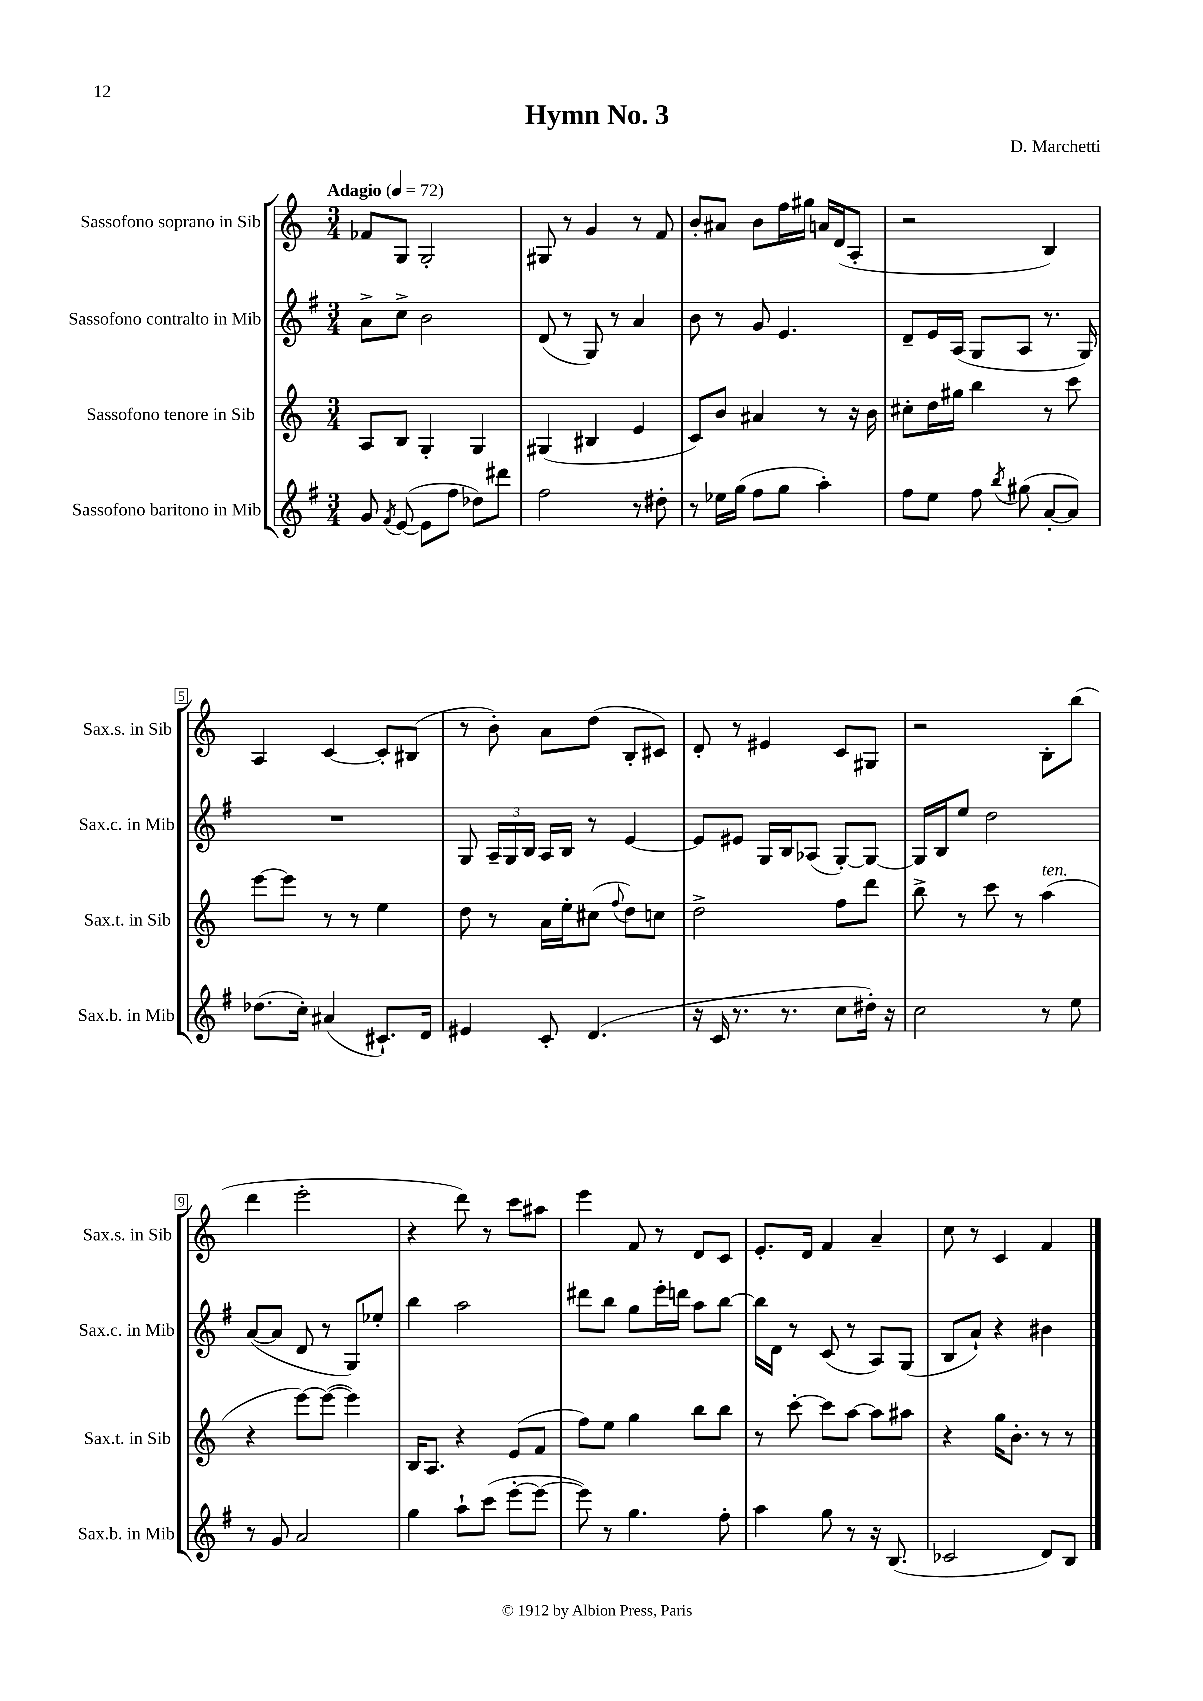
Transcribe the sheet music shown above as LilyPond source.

\header { title = "Hymn No. 3" composer = "D. Marchetti" }
<<
\new StaffGroup <<
\new Staff = "s0" \with { instrumentName = "Sassofono soprano in Sib" shortInstrumentName = "Sax.s. in Sib" } {
    \clef treble \key c \major \numericTimeSignature \time 3/4 \tempo "Adagio" 4 = 72
    \autoBeamOff fes'8[ g8] g2-. |
    gis8 r8 g'4 r8 f'8 |
    b'8[-. ais'8] b'8[ f''16 gis''16] a'16[ d'16( a8]-. |
    r2 b4) |
    a4 c'4~ c'8[-. bis8]( |
    r8 b'8-.) a'8[ d''8]( b8[-. cis'8]) |
    d'8-. r8 eis'4 c'8[ gis8] |
    r2 b8[-. b''8]( |
    d'''4 e'''2-. |
    r4 d'''8) r8 c'''8[ ais''8] |
    e'''4 f'8 r8 d'8[ c'8] |
    e'8.[-. d'16] f'4 a'4-- |
    c''8 r8 c'4 f'4 \bar "|." |
}
\new Staff = "s1" \with { instrumentName = "Sassofono contralto in Mib" shortInstrumentName = "Sax.c. in Mib" } {
    \clef treble \key g \major \numericTimeSignature \time 3/4
    \autoBeamOff a'8[-> c''8]-> b'2 |
    d'8( r8 g8) r8 a'4 |
    b'8 r8 g'8 e'4. |
    d'8[-- e'16 a16]( g8[ a8] r8. g16) |
    R2. |
    g8 \tuplet 3/2 { a16[-- g16 b16] } a16[ b16] r8 e'4~ |
    e'8[ eis'8] g16[ b16 aes8]( g8[~-.) g8]~ |
    g16[ b16 e''8] d''2 |
    a'8[~( a'8] d'8 r8 g8[) ees''8]-. |
    b''4 a''2 |
    dis'''8[ b''8] g''8[ e'''16-. d'''16] a''8[ b''8]~ |
    b''16[ d'16] r8 c'8( r8 a8[) g8]( |
    b8[ a'8]-!) r4 bis'4 \bar "|." |
}
\new Staff = "s2" \with { instrumentName = "Sassofono tenore in Sib" shortInstrumentName = "Sax.t. in Sib" } {
    \clef treble \key c \major \numericTimeSignature \time 3/4
    \autoBeamOff a8[ b8] g4-. g4 |
    gis4( bis4 e'4 |
    c'8[) b'8] ais'4 r8 r16 b'16 |
    cis''8[-. d''16 gis''16] b''4 r8 c'''8 |
    e'''8[~ e'''8] r8 r8 e''4 |
    d''8 r8 a'16[ e''16-. cis''8]( \appoggiatura { f''8 } d''8[) c''8] |
    d''2-> f''8[ d'''8] |
    b''8-> r8 c'''8 r8 a''4^\markup { \italic "ten." }( |
    r4 e'''8[~) e'''8]~( e'''4) |
    b16[ a8.] r4 e'8[( f'8] |
    f''8[) e''8] g''4 b''8[ b''8] |
    r8 c'''8~-. c'''8[ a''8]~ a''8[ ais''8] |
    r4 g''16[ b'8.]-. r8 r8 \bar "|." |
}
\new Staff = "s3" \with { instrumentName = "Sassofono baritono in Mib" shortInstrumentName = "Sax.b. in Mib" } {
    \clef treble \key g \major \numericTimeSignature \time 3/4
    \autoBeamOff g'8 \acciaccatura { fis'8 } e'8~( e'8[ fis''8] des''8[) dis'''8] |
    fis''2 r8 dis''8-. |
    r8 ees''16[ g''16]( fis''8[ g''8] a''4-.) |
    fis''8[ e''8] fis''8 \acciaccatura { b''8 } gis''8( a'8[~-. a'8]) |
    des''8.[( c''16]-.) ais'4( cis'8.[-!) d'16] |
    eis'4 c'8-. d'4.( |
    r16 c'16 r8. r8. c''8[ dis''16]-.) r16 |
    c''2 r8 e''8 |
    r8 g'8 a'2 |
    g''4 a''8[-! c'''8]( e'''8[~-. e'''8]~ |
    e'''8) r8 g''4. fis''8-. |
    a''4 g''8 r8 r16 b8.( |
    ces'2 d'8[) b8] \bar "|." |
}
>>
>>
\layout { \context { \Score \override BarNumber.stencil = #(make-stencil-boxer 0.1 0.3 ly:text-interface::print) } }
